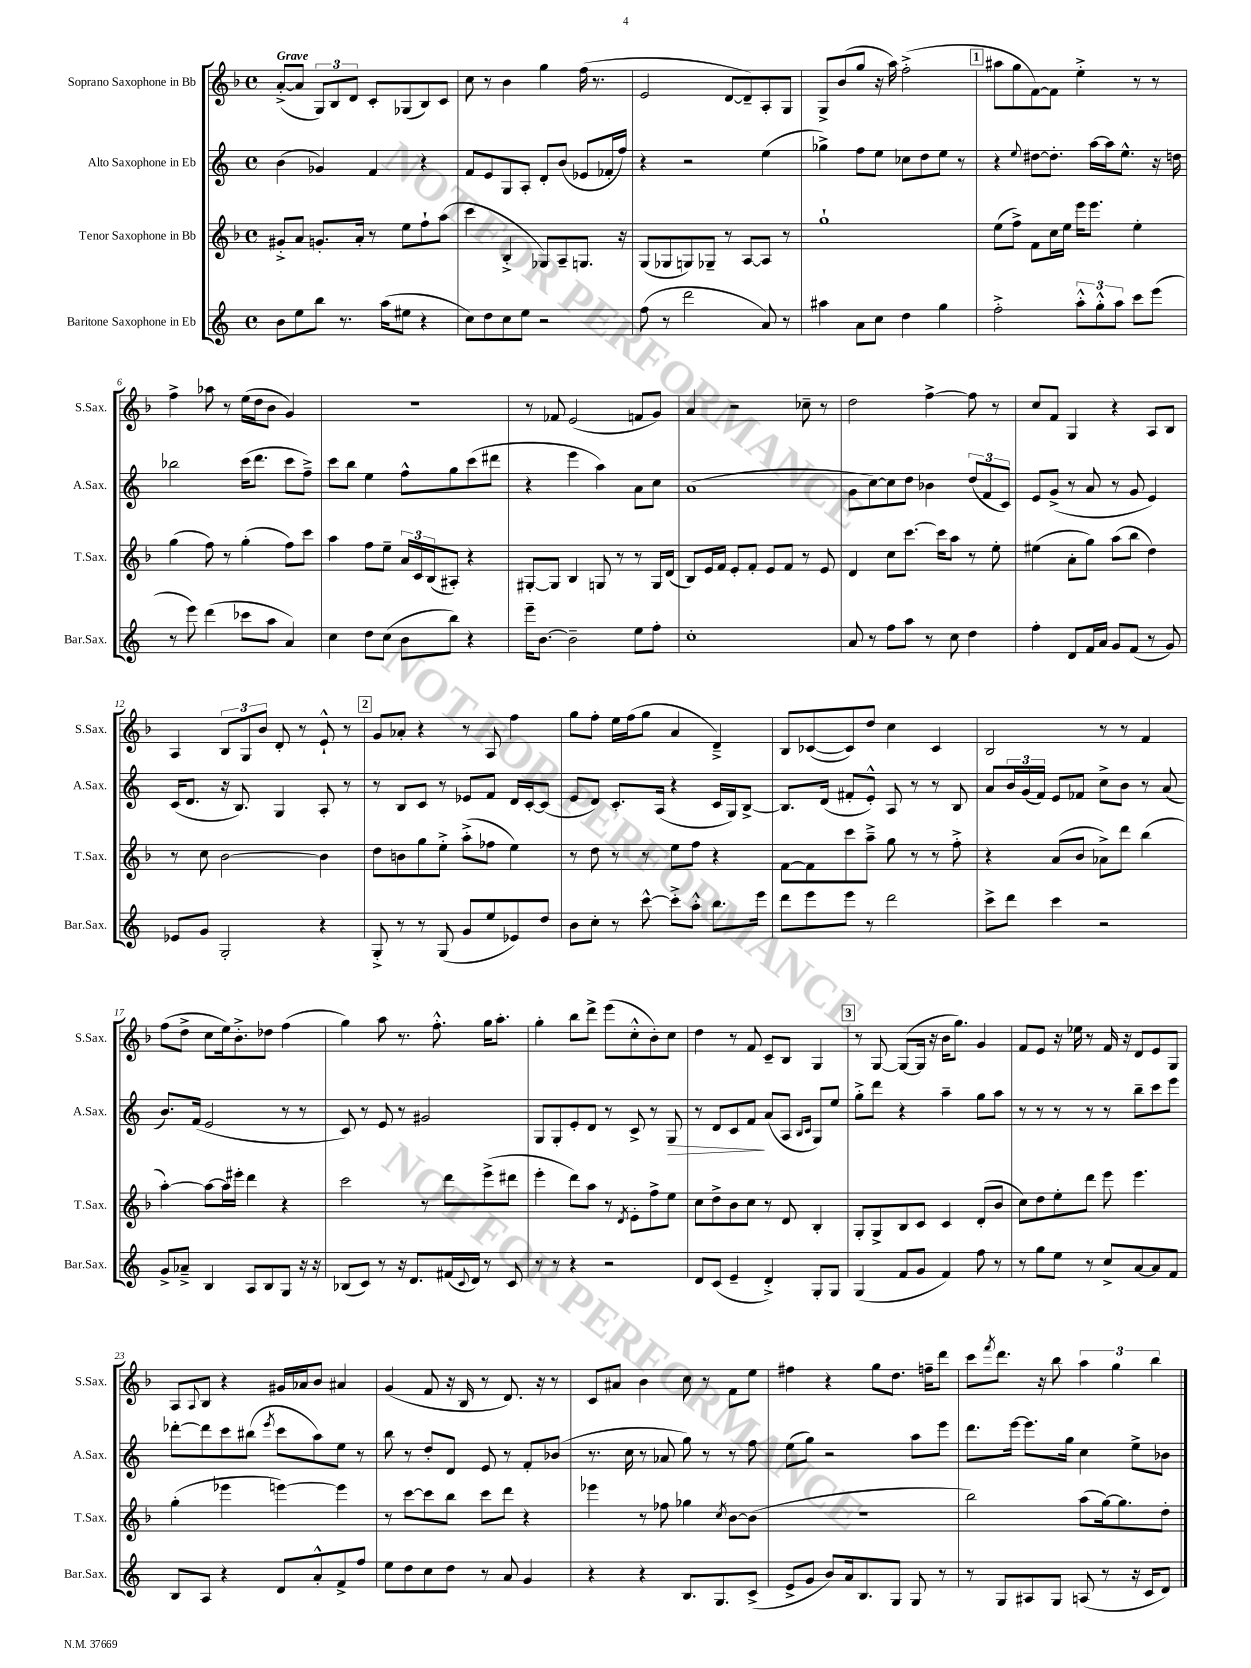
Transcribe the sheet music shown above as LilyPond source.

<<
\new StaffGroup <<
\new Staff = "s0" \with { instrumentName = "Soprano Saxophone in Bb" shortInstrumentName = "S.Sax." } {
    \clef treble \key f \major \defaultTimeSignature \time 4/4 \tempo "Grave"
    a'8~-.->( a'8 \tuplet 3/2 { g8) bes8 d'8 } c'8-. ges8( bes8) c'8 |
    c''8 r8 bes'4 g''4 f''16( r8. |
    e'2 d'8~ d'8--) a8-. g8 |
    g8-> bes'8( g''8 r16 a''16) f''2-.->( |
    \mark \markup { \box "1" } ais''8 g''8 f'8~) f'8 e''4-.-> r8 r8 |
    f''4-> aes''8 r8 e''16( d''16 bes'8 g'4) |
    R1 |
    r8 fes'8 e'2( f'8 g'8) |
    a'4 r2 ces''8-- r8 |
    d''2 f''4~-> f''8 r8 |
    c''8 f'8 g4 r4 a8 bes8 |
    a4 \tuplet 3/2 { bes8 g8 bes'8 } d'8-. r8 e'8-!-^ r8 |
    \mark \markup { \box "2" } g'8 aes'8-. r4 r8 a8 f''4 |
    g''8 f''8-. e''16 f''16( g''8 a'4 d'4--->) |
    bes8 ces'8~( ces'8) d''8 c''4 ces'4 |
    bes2 r8 r8 f'4 |
    f''8( d''8-> c''8 e''16) bes'8.-.-> des''8 f''4( |
    g''4) a''8 r8. f''8.-.-^ g''16 a''8.-. |
    g''4-. bes''8 d'''8-> e'''8( c''8-.-^ bes'8-.) c''8 |
    d''4 r8 f'8 c'8-- bes8 g4 |
    \mark \markup { \box "3" } r8 g8~ g8~( g16 r16 bes'16 g''8.) g'4 |
    f'8 e'8 r16 ees''16 r8 f'16 r16 d'8 e'8 g8 |
    a8 \appoggiatura { a8 } bes8 r4 gis'16 aes'16 bes'8 ais'4 |
    g'4( f'8 r16 bes16 r8 d'8.) r16 r8 |
    c'8 ais'8 bes'4 c''8 r8 f'8 e''8 |
    fis''4 r4 g''8 d''8. f''16-- d'''8 |
    c'''8 \acciaccatura { f'''8 } d'''8. r16 bes''8 \tuplet 3/2 { a''4 g''4 bes''4 } \bar "|." |
}
\new Staff = "s1" \with { instrumentName = "Alto Saxophone in Eb" shortInstrumentName = "A.Sax." } {
    \clef treble \key c \major \defaultTimeSignature \time 4/4
    b'4( ges'4) f'4 r4 |
    f'8 e'8 g8 a8-. d'8-. b'8( ees'8 fes'16-. f''16) |
    r4 r2 e''4( |
    ges''4->) f''8 e''8 ces''8 d''8 e''8 r8 |
    \mark \markup { \box "1" } r4 \appoggiatura { e''8 } dis''8~ dis''8.-. a''16~ a''16 e''8.-^ r16 d''16 |
    bes''2 c'''16( d'''8. c'''8 f''8--->) |
    c'''8 b''8 e''4 f''8-^ g''8 c'''8( dis'''8 |
    r4 e'''4 a''4) a'8 c''8 |
    a'1( |
    g'8 c''8~) c''8 d''8 bes'4 \tuplet 3/2 { d''8( f'8 c'8) } |
    e'8 g'8->( r8 a'8 r8 g'8 e'4) |
    c'16( d'8. r16 b8.) g4 a8-. r8 |
    \mark \markup { \box "2" } r8 b8 c'8 r8 ees'8 f'8 d'16 c'16~-. c'8( |
    e'8 d'8) c'8.-. a16( r4 c'16 g16) b8~-> |
    b8. d'16( fis'8-. e'8-.-^) a8 r8 r8 b8 |
    a'8 \tuplet 3/2 { b'16 g'16( f'16) } e'8 fes'8 c''8-> b'8 r8 a'8( |
    b'8.) f'16( e'2 r8 r8 |
    c'8) r8 e'8 r8 gis'2 |
    g8 g8-. e'8-. d'8 r8 c'8-> r8 g8\> |
    r8 d'8 c'8 f'8\! a'8( a8 \grace { b16 c'16 } g8) e''8 |
    \mark \markup { \box "3" } g''8-.-> d'''8 r4 a''4-- g''8 a''8 |
    r8 r8 r8 r8 r8 b''8-- c'''8 e'''8 |
    des'''8~-. des'''8 c'''8 bis''8( \acciaccatura { e'''8 } c'''8 a''8) e''8 r8 |
    b''8 r8 d''8-. d'8 e'8 r8 f'8-. bes'8( |
    r8. c''16 r8 aes'8 g''8) r8 r8 f''8 |
    e''8( g''8) r2 a''8 e'''8 |
    d'''8. e'''16~ e'''8. g''16 c''4 e''8-> bes'8 \bar "|." |
}
\new Staff = "s2" \with { instrumentName = "Tenor Saxophone in Bb" shortInstrumentName = "T.Sax." } {
    \clef treble \key f \major \defaultTimeSignature \time 4/4
    gis'8-.-> a'8 g'8.-. a'16-. r8 e''8 f''8-! a''8( |
    c'''4 bes4-.-> ges8) a8-- g8. r16 |
    g8( ges8 g8) ges8-- r8 a8~ a8 r8 |
    g''1-! |
    \mark \markup { \box "1" } e''8( f''8->) f'8 c''16 e''16 e'''16 e'''8. e''4-. |
    g''4( f''8) r8 g''4-.( f''8) c'''8 |
    a''4 f''8 e''8-- \tuplet 3/2 { a'16 c'16 bes16( } ais8-.) r4 |
    gis8~-. gis8 bes4 g8 r8 r8 g16 d'16( |
    bes8) e'16 f'16 e'8-. f'8-. e'8 f'8 r8 e'8 |
    d'4 c''8 c'''8.~ c'''16 a''8 r8 e''8-. |
    eis''4( a'8-. g''8) a''8( bes''8 d''4) |
    r8 c''8 bes'2~ bes'4 |
    \mark \markup { \box "2" } d''8 b'8 g''8 e''8-.-> a''8-.->( fes''8 e''4) |
    r8 d''8 r8 r8 e''8 f''8 r4 |
    f'8~ f'8 c'''8 a''8---> g''8 r8 r8 f''8-.-> |
    r4 a'8( bes'8 aes'8->) d'''8 bes''4( |
    a''4~-.) a''8~ a''16 eis'''16-. d'''4 r4 |
    c'''2 r8 d'''8 e'''8->( dis'''8 |
    e'''4-. d'''8) a''8 r8 \acciaccatura { d'8 } e'8-. f''8-> e''8 |
    c''8 d''8-> bes'8 c''8 r8 d'8 bes4-. |
    \mark \markup { \box "3" } g8-. g8-> bes8 c'8 c'4 d'8-.( bes'8 |
    c''8) d''8 e''8-. d'''8 e'''8 e'''4. |
    g''4-.( ees'''4 e'''4~) e'''4 |
    r8 c'''8~ c'''8 bes''8 c'''8 d'''8 r4 |
    ees'''4 r8 fes''8 ges''4 \acciaccatura { c''8 } bes'8~ bes'8( |
    R1 |
    bes''2) a''8( g''16~) g''8. d''8-. \bar "|." |
}
\new Staff = "s3" \with { instrumentName = "Baritone Saxophone in Eb" shortInstrumentName = "Bar.Sax." } {
    \clef treble \key c \major \defaultTimeSignature \time 4/4
    b'8 e''8 b''8 r8. a''16( eis''8 r4 |
    c''8) d''8 c''8 e''8 r2 |
    f''8( r8 d'''2 a'8) r8 |
    ais''4 a'8 c''8 d''4 g''4 |
    \mark \markup { \box "1" } f''2-.-> \tuplet 3/2 { a''8-.-^ g''8-.-^ a''8 } c'''8 e'''8( |
    r8 e'''8) d'''4( ces'''8 a''8 a'4) |
    c''4 d''8 c''8( b'8 b''8) r4 |
    e'''16-- b'8.~ b'2-- e''8 f''8-. |
    c''1-. |
    a'8 r8 f''8 a''8 r8 c''8 d''4 |
    f''4-. d'8 f'16 a'16 g'8 f'8( r8 g'8) |
    ees'8 g'8 g2-. r4 |
    \mark \markup { \box "2" } g8-.-> r8 r8 g8( g'8 e''8 ees'8) d''8 |
    b'8 c''8-. r8 c'''8~-^ c'''8-.-> a''8-.-^ b''8. e'''16 |
    d'''8 e'''8 e'''8 r8 d'''2 |
    c'''8-> d'''8 c'''4 r2 |
    g'8-> aes'8---> b4 a8 b8 g8 r16 r16 |
    bes8( c'8) r8 r16 d'8. fis'16( \appoggiatura { c'8 } d'16) r8 c'8 |
    r8 r8 r4 r2 |
    d'8 c'8( e'4-- d'4-.->) g8-. g8 |
    \mark \markup { \box "3" } g4( f'8 g'8 f'4) f''8 r8 |
    r8 g''8 e''8 r8 c''8-> a'8~ a'8 f'8 |
    b8 a8 r4 d'8 a'8-.-^ f'8-> f''8 |
    e''8 d''8 c''8 d''8 r8 a'8 g'4 |
    r4 r4 b8. g8. c'8->( |
    e'8-> g'8 b'8) a'16 b8. g8 g8 r8 |
    r8 g8 ais8 g8 a8( r8 r16 c'16 d'8) \bar "|." |
}
>>
>>
